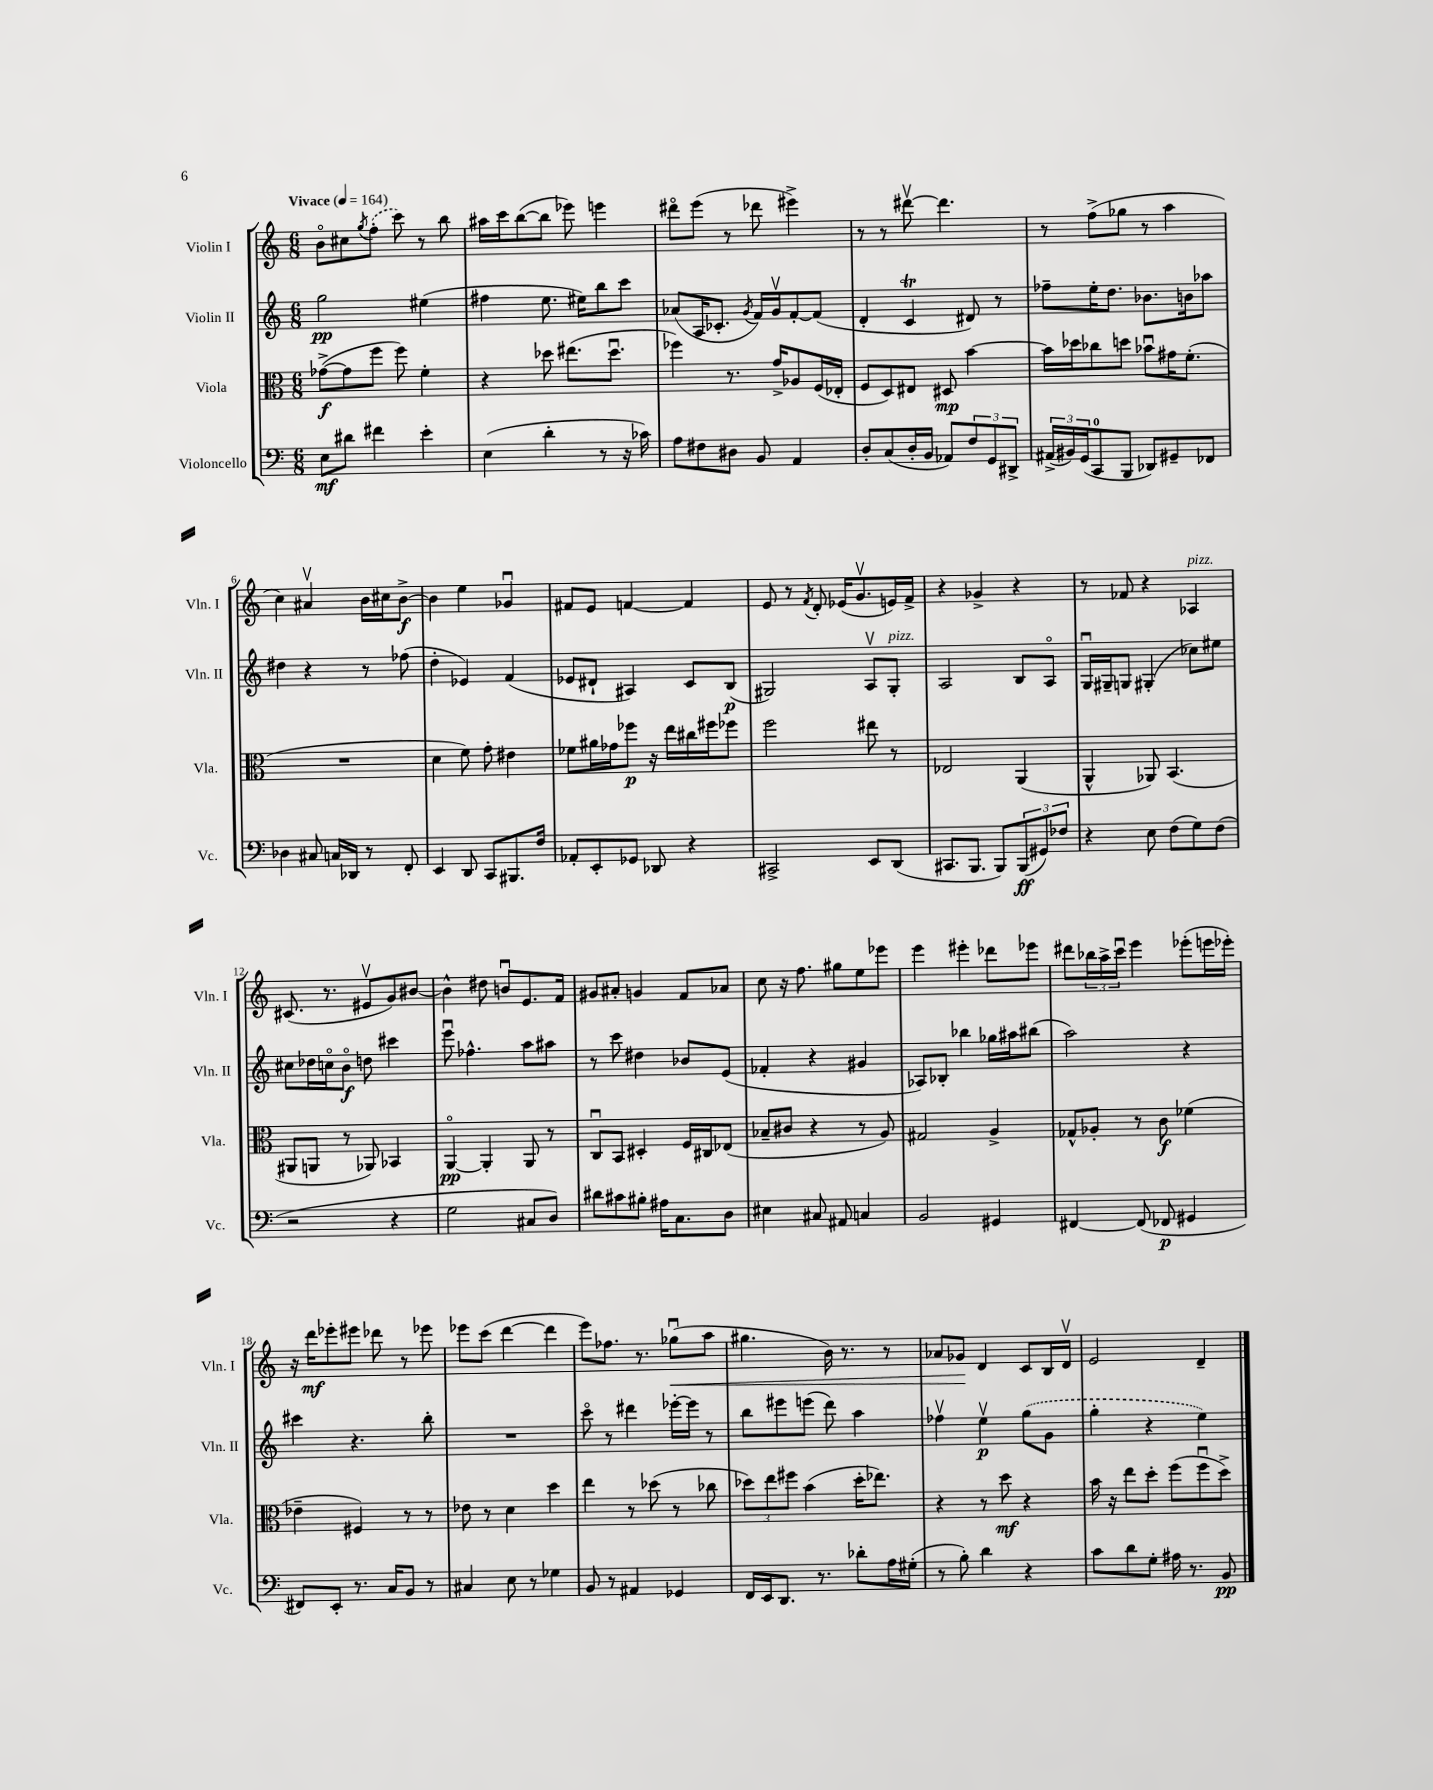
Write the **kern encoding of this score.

**kern	**kern	**kern	**kern
*staff4	*staff3	*staff2	*staff1
*clefF4	*clefC3	*clefG2	*clefG2
*k[]	*k[]	*k[]	*k[]
*M6/8	*M6/8	*M6/8	*M6/8
*MM164	*MM164	*MM164	*MM164
8E	([8g-^	2gg	8bo
8d#	8g-]	.	8cc#
.	.	.	8qgg
4f#	8ff	.	(8ff'
.	8ff)	.	8ccc)
4e'	4f'	(4ee#	8r
.	.	.	8bb
=	=	=	=
(4E	4r	4ff#	16aa#
.	.	.	16ccc
.	.	.	([8bb
4d'	8dd-	8.ee	8bb]
.	(8.ee#	.	8eee-)
.	.	16ee#)	.
8r	.	8bb	4eee
.	8.dd-u	.	.
16r	.	8ccc	.
16c-)	.	.	.
=	=	=	=
8A	4ff-)	(8a-	8ddd#o
8F#	.	16A	(8eee
.	.	8.c-'	.
8D#	8.r	.	8r
.	.	8qg	.
8BB	.	16f)	8ddd-
.	16g^	16gv	.
4AA	8A-	[8f'	4eee#^)
.	(16F	(8f]	.
.	16E-'	.	.
=	=	=	=
8D'	8F	4d'	8r
(8C	8D)	.	8r
16D'	8E#	4c	[8ddd#v
16BB	.	.	.
8AA-)	8D#	.	4.ddd#]
12F	[4b	8d#)	.
12GG	.	.	.
.	.	8r	.
12DD#^	.	.	.
=	=	=	=
(24AA#^	16b]	8ff-~	8r
24BB#)	.	.	.
.	16dd-	.	.
(24GG	.	.	.
8CC	8cc-	16ee'	(8ff^
.	.	8.dd	.
8BBB	8dd	.	8gg-
8DD-)	8b-u	8.b-	8r
8GG#~	16g#	.	4aa
.	(8.f'	16b	.
8FF-	.	8aa-	.
=	=	=	=
4D-	2.r	4dd#	4cc)
8C#	.	4r	4a#v
16C	.	.	.
16DD-	.	.	.
8r	.	8r	16b
.	.	.	16cc#
8FF'	.	(8ff-	[8b^
=	=	=	=
4EE	4d	4dd'	4b]
8DD	8f)	4e-)	4ee
8CC	8g'	.	.
8.BBB#	4e#	(4f	4g-u
16F	.	.	.
=	=	=	=
8AA-'	8f-	8e-	8f#
8EE'	16a#	8d#`	8e
.	16g-	.	.
8GG-	8ff-	4A#)	[4f
8DD-	16r	.	.
.	16ee	.	.
4r	16cc#	8c	4f]
.	16ff#	.	.
.	8ff-	(8B	.
=	=	=	=
2CC#^	2ff	2G#)	8e
.	.	.	8r
.	.	.	8qf
.	.	.	8d'
.	.	.	(16e-
.	.	.	8.gv
8EE	8ee#	8Av	.
(8DD	8r	8G#'	16e)
.	.	.	16f^
=	=	=	=
8.CC#	2E-	2A	4r
8.BBB	.	.	.
.	.	.	4g-^
8BBB)	.	.	.
(12BBB	(4AA	8B	4r
12GG#)	.	.	.
.	.	8Ao	.
12F-	.	.	.
=	=	=	=
4r	4AA^^	16Gu	8r
.	.	16G#~	.
.	.	8G	8f-
8E	8AA-)	(4G#'	4r
(8F	(4.BB	.	.
8G)	.	8cc-)	4A-
(8F	.	8ee#	.
=	=	=	=
2r	8AA#	8cc#	(8.c#
.	8AA	16dd-	.
.	.	16cco	8.r
.	8r	8bo	.
.	8AA-)	8dd	8e#v
4r	4BB-	4ccc#	8g)
.	.	.	[8b#
=	=	=	=
2G	[4AAo	8eeeu	4b#^^]
.	.	4.ff-^^	.
.	4AA']	.	8dd#
.	.	.	8bu
8C#	8AA	8aa	8.e
8D)	8r	8aa#	.
.	.	.	16f
=	=	=	=
8d#	8Cu	8r	8g#
8c#	8BB	8ccc	8a#'
8B#'	4D#'	4dd#	4g
16A#	.	.	.
8.C	.	.	.
.	16F	8b-	8f
.	16C#	.	.
8D	(8E-	(8e	8a-
=	=	=	=
4E#	8B-~	4f-'	8cc
.	8c#	.	16r
.	.	.	8.ff
8C#	4r	4r	.
8AA#	.	.	8gg#
4C	8r	4g#	8ee
.	8A)	.	8eee-
=	=	=	=
2BB	2G#	8A-)	4eee
.	.	8B-'	.
.	.	4bb-	4eee#'
4GG#	4A^	16gg-	8ddd-
.	.	16aa#	.
.	.	(8bb#	8eee-
=	=	=	=
[4FF#	8G-^^	2aa)	8ddd#
.	8A-'	.	24bb-
.	.	.	24aa^
.	.	.	24cccu
(8FF#]	8r	.	4eee
8FF-	8c	.	.
4GG#	(4f-	4r	(8eee-'
.	.	.	16eee
.	.	.	16eee-')
=	=	=	=
8FF#)	4e-~	4ccc#	16r
.	.	.	16ddd
8EE'	.	.	8eee-'
8.r	4F#)	4.r	8eee#
.	.	.	8ddd-
16C	.	.	.
8BB	8r	.	8r
8r	8r	8bb'	8eee-
=	=	=	=
4C#	8e-	2.r	8eee-
.	8r	.	(8ccc
8E	4d	.	[4ddd
8r	.	.	.
4G-	4dd	.	4ddd]
=	=	=	=
8BB	4ee	8ccco	8eee)
8r	.	8r	8.ff-
4AA#	8r	4ddd#	.
.	.	.	8.r
.	(8dd-	.	.
4GG-	8r	[16eee-'	(8gg-u
.	.	16eee-]	.
.	8cc-	8r	8aa
=	=	=	=
16FF	12dd-)	8bb	4.gg#
16EE	.	.	.
.	12ee	.	.
8.DD	.	8eee#	.
.	12ff#	.	.
.	(4b	(8eee	.
8.r	.	.	.
.	.	8ddd)	16b)
.	.	.	8.r
8d-'	16dd-'	4aa	.
.	8.ee-)	.	.
16A	.	.	8r
(16G#'	.	.	.
=	=	=	=
8r	4r	4ff-v	8a-
8B')	.	.	8g-
4d	8r	4eev	4d
.	8dd	.	.
4r	4r	(8gg	8c
.	.	8g	16B
.	.	.	16dv
=	=	=	=
8c	16b	4gg'	2e
.	16r	.	.
8d	8ee	.	.
8G'	8dd'	4r	.
16A#	(8ff	.	.
8.r	.	.	.
.	8ffu	4ee)	4d~
8BB	8dd^)	.	.
==	==	==	==
*-	*-	*-	*-
